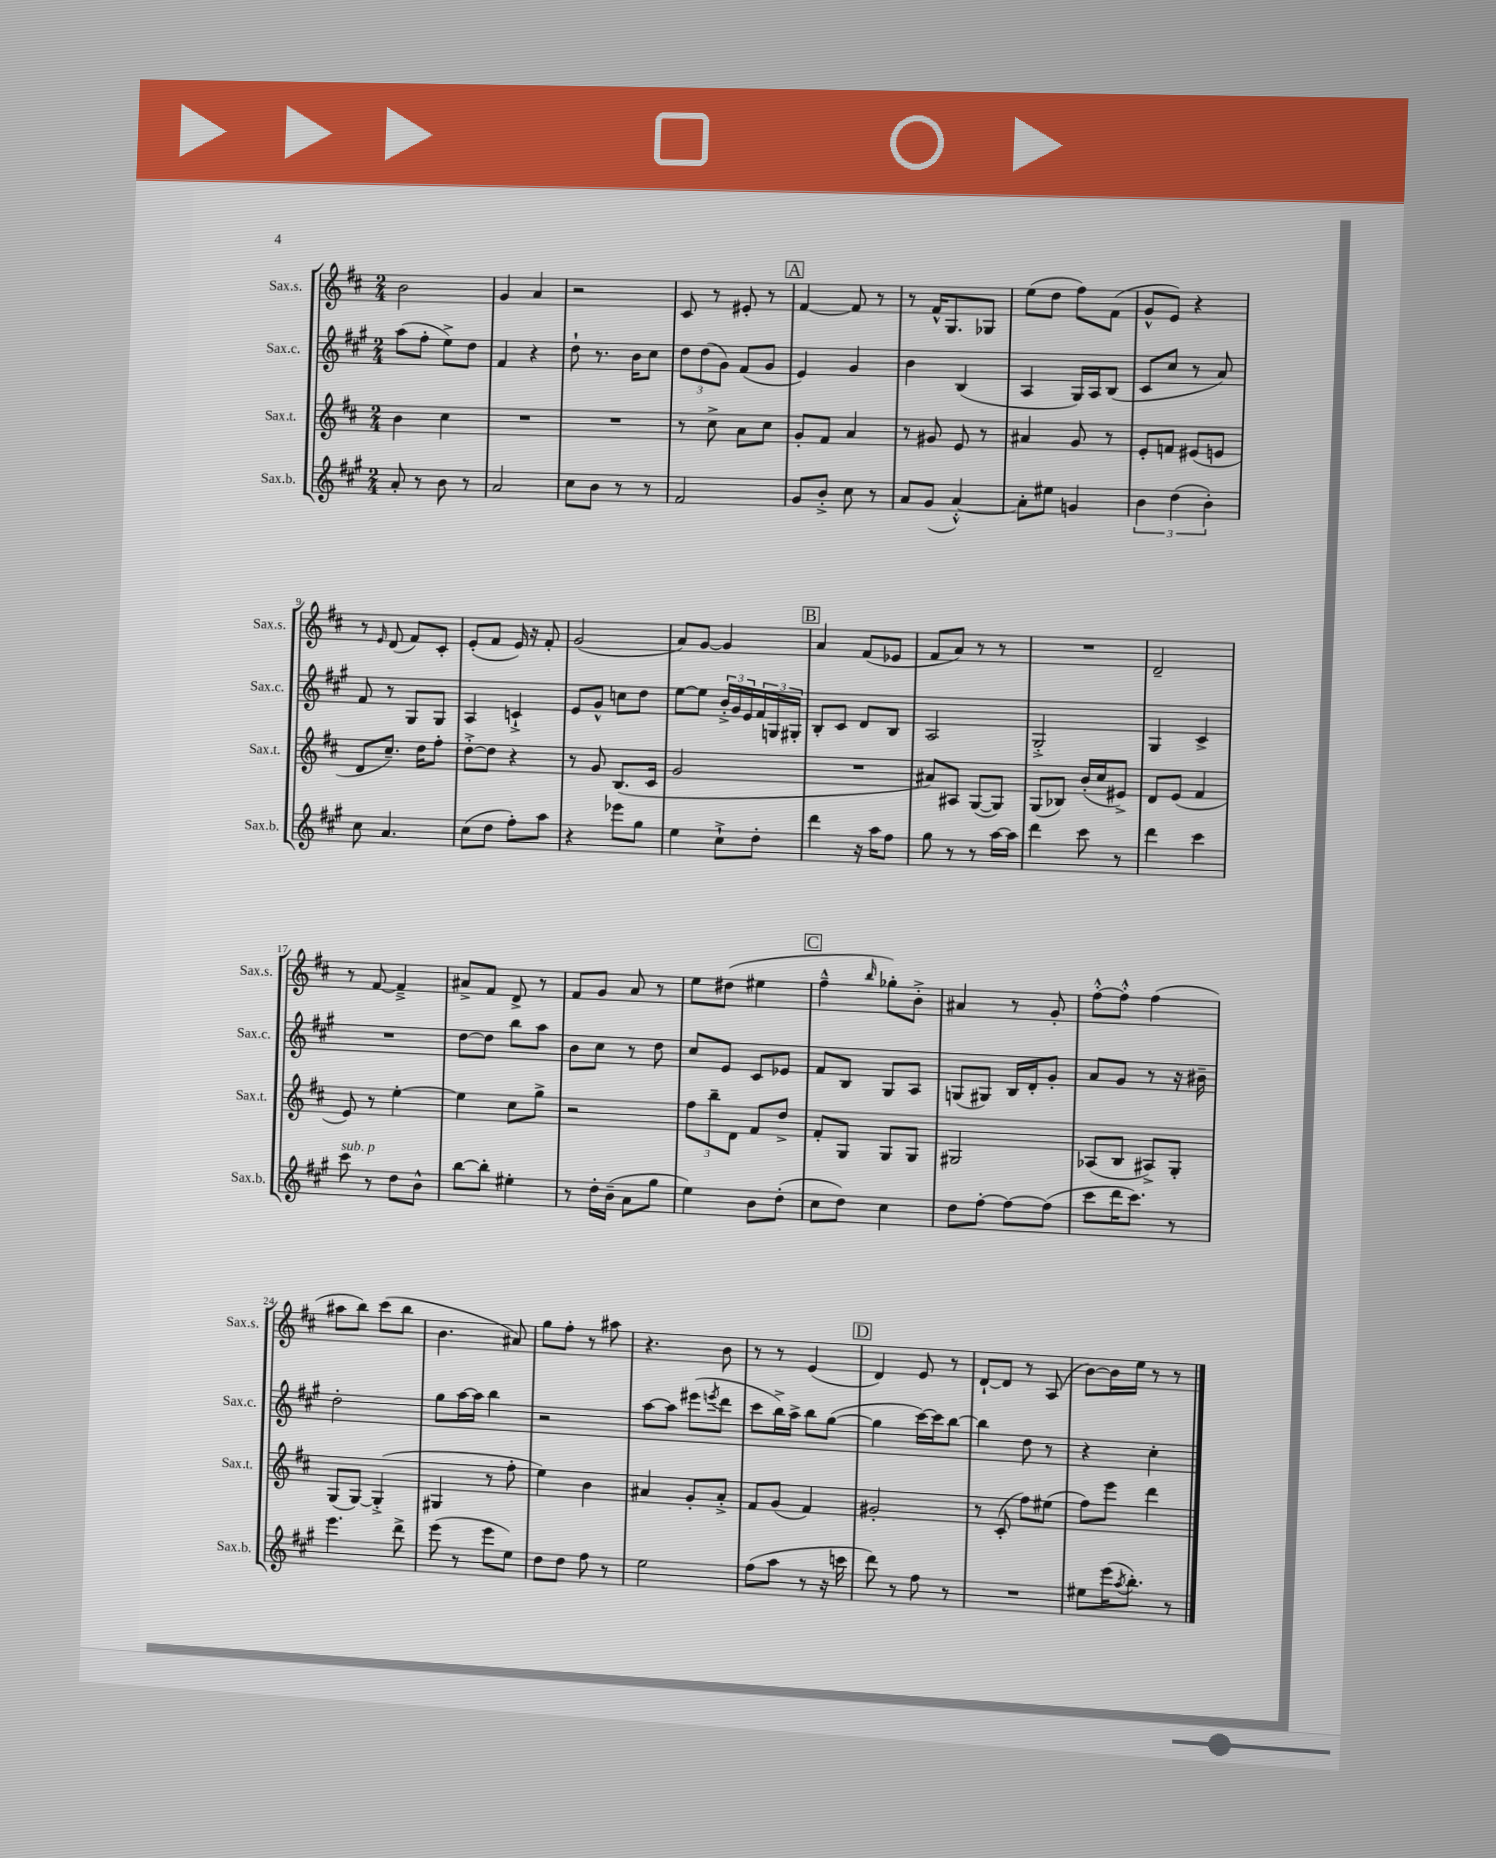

**kern	**kern	**kern	**kern
*staff4	*staff3	*staff2	*staff1
*clefG2	*clefG2	*clefG2	*clefG2
*k[f#c#g#]	*k[f#c#]	*k[f#c#g#]	*k[f#c#]
*M2/4	*M2/4	*M2/4	*M2/4
8a'	4b	(8aa	2b
8r	.	8ff#'	.
8b	4cc#	8ee^)	.
8r	.	8dd	.
=	=	=	=
2a	2r	4f#	4g
.	.	4r	4a
=	=	=	=
8cc#	2r	8dd`	2r
8b	.	8.r	.
8r	.	.	.
.	.	16b	.
8r	.	8cc#	.
=	=	=	=
2f#	8r	12dd	8c#
.	.	(12dd	.
.	8cc#^	.	8r
.	.	12g#)	.
.	8a	(8f#	8e#'
.	8cc#	8g#	8r
=	=	=	=
8g#	8g'	4e)	[4f#
8b'^	8f#	.	.
8cc#	4a	4g#	8f#]
8r	.	.	8r
=	=	=	=
8a	8r	4b	8r
(8g#	8g#	.	16f#^^
.	.	.	8.G
[4a'^^)	8e	(4B	.
.	8r	.	8G-
=	=	=	=
8a']	4a#	4A	(8ee
8ee#	.	.	8dd
4g	8g	16G#)	8ff#)
.	.	16A	.
.	8r	(8B	(8f#
=	=	=	=
6b	8e'	8c#	8g^^
.	8f	8cc#	8e)
(6dd	.	.	.
.	(8e#	8r	4r
6b')	.	.	.
.	8e	8a)	.
=	=	=	=
8cc#	8d	8f#	8r
.	.	.	16qqe
4.a	8.cc#~)	8r	(8d
.	.	8G#	8f#)
.	16dd	.	.
.	8ff#'	8G#	8c#'
=	=	=	=
(8cc#	[8dd'^	4A	(8e'
8dd	8dd]	.	8f#
8ff#')	4r	4c`^	16e)
.	.	.	16r
8aa	.	.	8f#'
=	=	=	=
4r	8r	8e	(2g
.	8g	8g#^^	.
8eee-	(8.B	8cc	.
8gg#	.	8dd	.
.	16c#	.	.
=	=	=	=
4ee	2g	[8ee	8a)
.	.	8ee]	[8g
8cc#`^	.	24b'^	4g]
.	.	24g#	.
.	.	24e	.
8dd'	.	24f#	.
.	.	24G	.
.	.	24G#'	.
=	=	=	=
4ddd	2r	8B'	4a
.	.	8c#	.
16r	.	8d	(8f#
16aa	.	.	.
8ff#	.	8B	8e-
=	=	=	=
8gg#	8a#)	2A	8f#
8r	8A#	.	8a)
8r	([8G	.	8r
[16aa	8G])	.	8r
16aa]	.	.	.
=	=	=	=
4ddd	(8G	2G#'^	2r
.	8B-)	.	.
8ccc#	(16b'	.	.
.	16cc#	.	.
8r	8e#^)	.	.
=	=	=	=
4ddd	8d	4G#	2d~
.	(8e	.	.
4ccc#	4f#	4c#^	.
=	=	=	=
8ccc#	8e)	2r	8r
8r	8r	.	[8f#
8dd	[4ee'	.	4f#~^]
8b^^	.	.	.
=	=	=	=
[8bb	4ee]	[8dd	8a#^
8bb']	.	8dd]	8f#
4ee#'	8cc#	8bb	8d^
.	8gg^	8aa	8r
=	=	=	=
8r	2r	8b	8f#
16dd'	.	8cc#	8g
(16b~	.	.	.
8a	.	8r	8a
8gg#	.	8dd	8r
=	=	=	=
4ee)	12ff#	8cc#	8ee
.	12bb~	.	.
.	.	8e	(8dd#
.	12d	.	.
8b	8f#	8c#	4ee#
(8dd'	8dd^	8e-	.
=	=	=	=
8cc#	8f#'	8f#	4ff#~^^
8dd)	8G	8B	.
.	.	.	16qqbb
4cc#	8G	8G#	8gg-')
.	8G	8A	8b'^
=	=	=	=
8dd	2G#	(8G	4a#
[8ff#'	.	8G#)	.
8ff#_	.	16B	8r
.	.	16d'	.
(8ff#]	.	8g#'	8g'
=	=	=	=
8ccc#	(8A-	8a	[8ff#'^^
16ddd	8B	8g#	8ff#'^^]
8.ccc#)	.	.	.
.	8A#^)	8r	(4ff#
8r	8G'	16r	.
.	.	16b#~	.
=	=	=	=
4.eee	(8G	2dd'	8aa#
.	[8G)	.	8bb)
.	(4G'^]	.	(8ccc#
8ddd^	.	.	8bb
=	=	=	=
(8eee	4G#	8gg#	4.b
8r	.	[16aa	.
.	.	16aa]	.
8eee	8r	4bb	.
8ee)	8ff#'	.	8a#)
=	=	=	=
8dd	4ee)	2r	8gg
8dd	.	.	8ff#'
8ff#	4b	.	8r
8r	.	.	8aa#
=	=	=	=
2ee	4a#	[8aa	4.r
.	.	8aa]	.
.	8g'	(8eee#	.
.	.	8qeee	.
.	8a#'^	8ddd	8b
=	=	=	=
(8ff#	8f#	8ccc#	8r
8aa	(8g	16bb^)	8r
.	.	16aa^	.
8r	4f#)	8bb	(4e
16r	.	([8gg#	.
16ccc	.	.	.
=	=	=	=
8ddd)	2g#'	4gg#]	4d)
8r	.	.	.
8ff#	.	[16ccc#)	8e
.	.	16ccc#]	.
8r	.	[8bb	8r
=	=	=	=
2r	8r	4bb]	[8d`
.	(8c#'	.	8d]
.	8ff#)	8dd	8r
.	(8ee#	8r	(8A
=	=	=	=
8ee#	8ff#)	4r	[8b)
(16eee	8eee	.	16b]
8qaa	.	.	.
8.bb')	.	.	16ee
.	4ddd	4cc#'	8r
8r	.	.	8r
==	==	==	==
*-	*-	*-	*-
